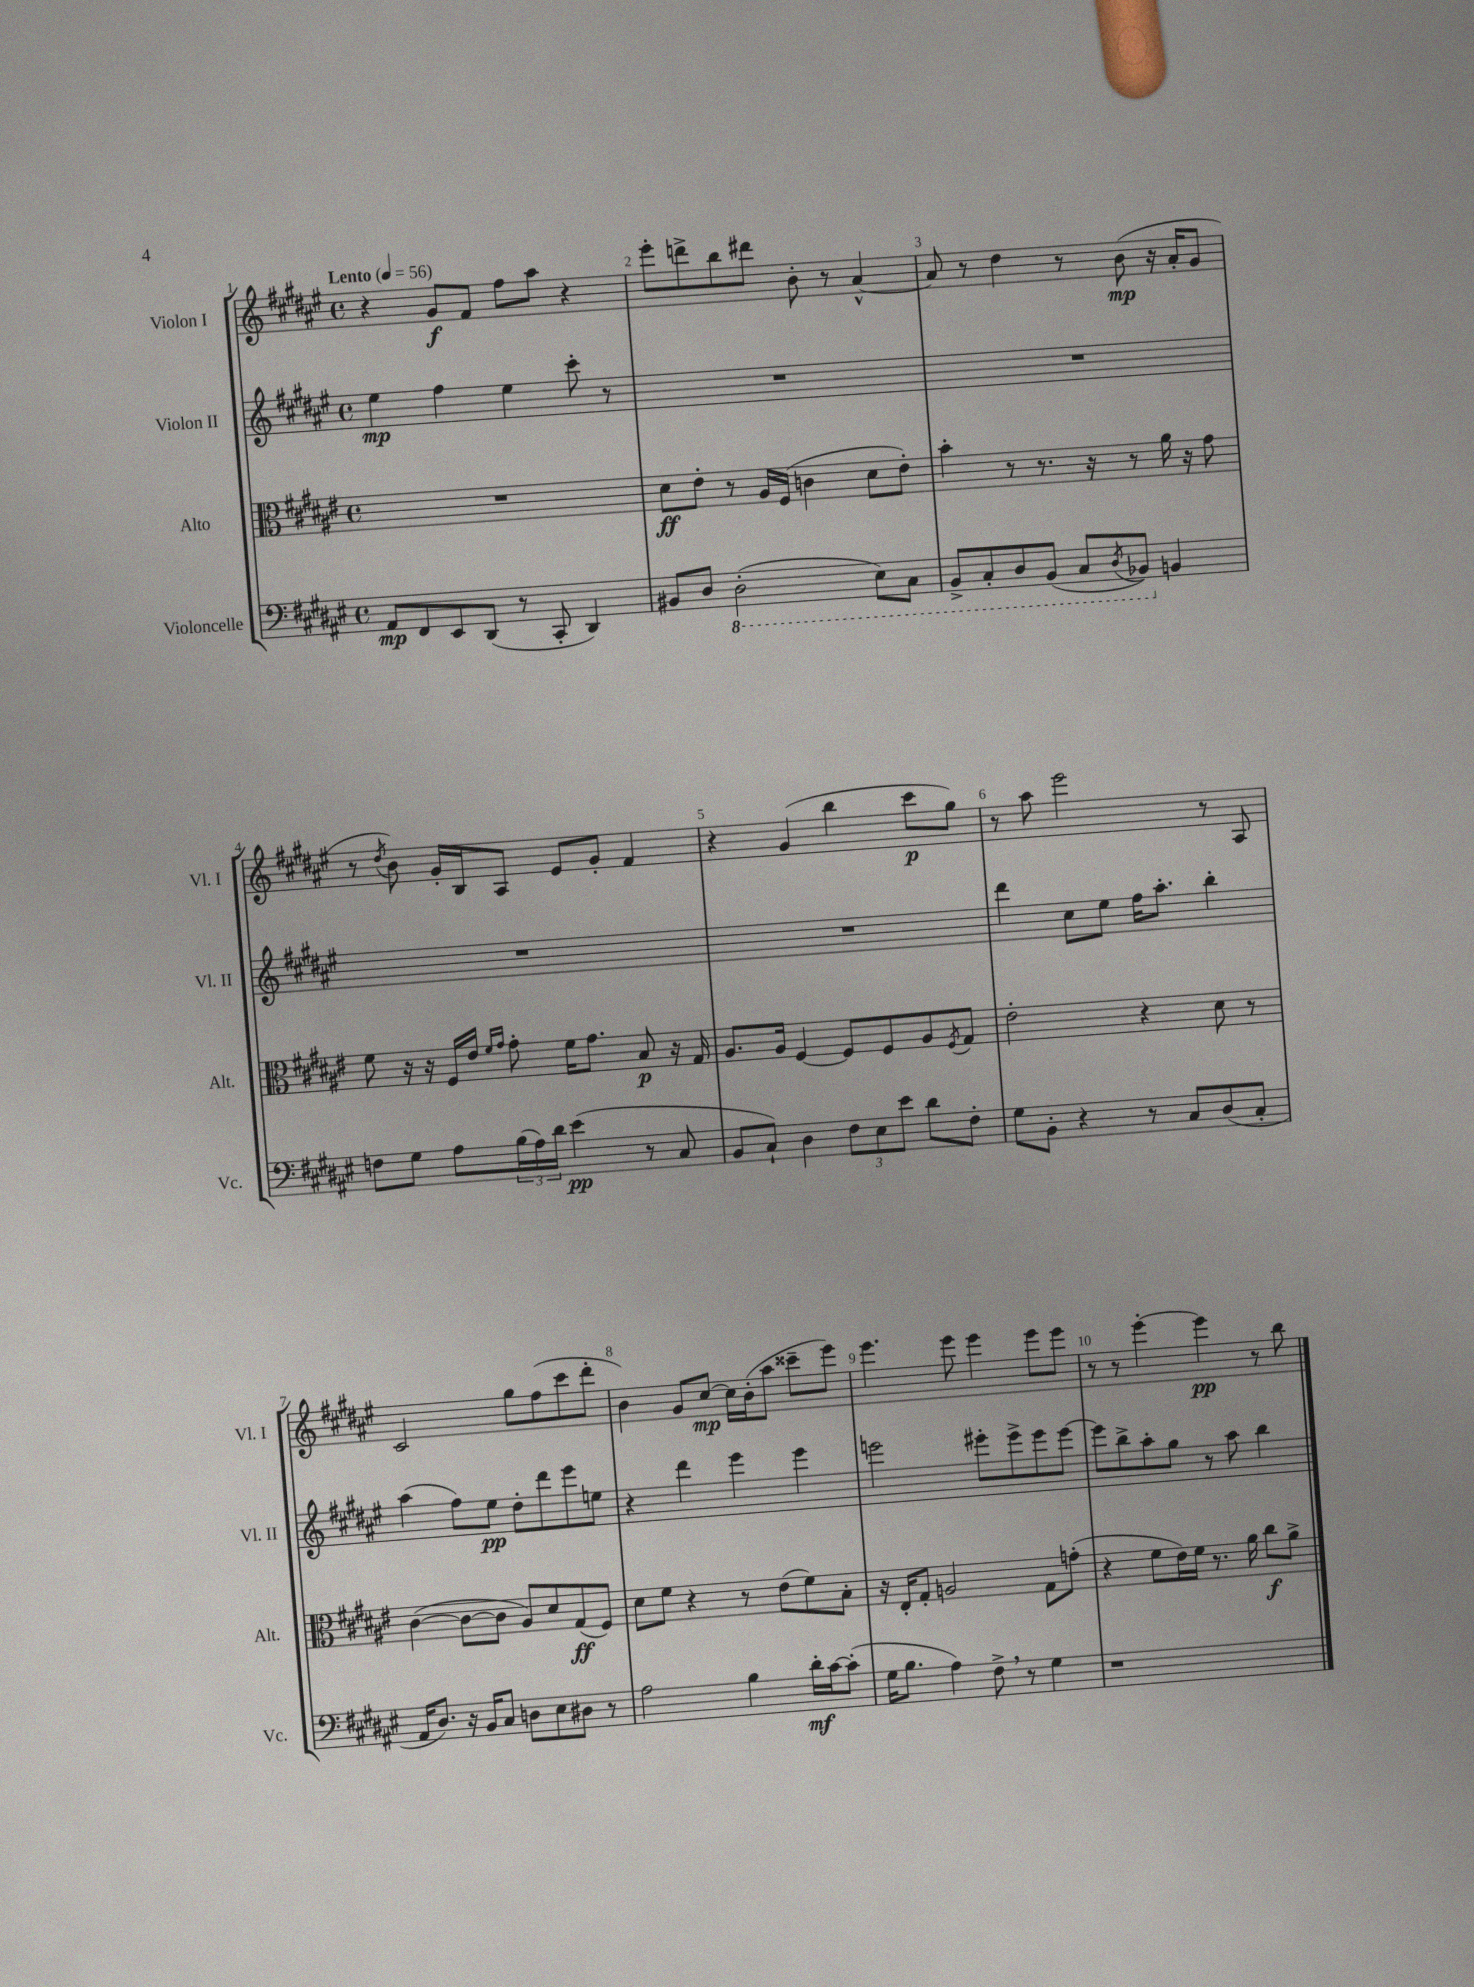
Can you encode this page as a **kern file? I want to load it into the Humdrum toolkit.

**kern	**kern	**kern	**kern
*staff4	*staff3	*staff2	*staff1
*clefF4	*clefC3	*clefG2	*clefG2
*k[f#c#g#d#a#e#]	*k[f#c#g#d#a#e#]	*k[f#c#g#d#a#e#]	*k[f#c#g#d#a#e#]
*M4/4	*M4/4	*M4/4	*M4/4
*met(c)	*met(c)	*met(c)	*met(c)
*MM56	*MM56	*MM56	*MM56
8AA#	1r	4ee#	4r
8FF#	.	.	.
8EE#	.	4ff#	8g#
(8DD#	.	.	8f#
8r	.	4ee#	8ff#
8CC#'	.	.	8aa#
4DD#)	.	8ccc#'	4r
.	.	8r	.
=	=	=	=
8BB#	8d#	1r	8eee#'
8D#	8e#'	.	8ddd^
(2DD#'	8r	.	8bb
.	16A#	.	8ddd#
.	(16F#	.	.
.	4c	.	8b'
.	.	.	8r
8EE#)	8d#	.	[4a#^^
8CC#	8e#')	.	.
=	=	=	=
8BBB^	4b'	1r	8a#]
8CC#'	.	.	8r
8DD#	8r	.	4dd#
(8BBB	8.r	.	.
8CC#	.	.	8r
.	16r	.	.
8qDD#	.	.	.
8BBB-)	8r	.	(8b
4BB	16a#	.	16r
.	16r	.	16a#'
.	8g#	.	8g#
=	=	=	=
8F	8f#	1r	8r
.	.	.	8qdd#
8G#	16r	.	8b)
.	16r	.	.
8A#	16F#	.	16g#'
.	16e#	.	16B
.	16qqf#	.	.
.	16qqg#	.	.
(24B	8g#'	.	8A#
24A#)	.	.	.
24d#	.	.	.
(4e#	16f#	.	8e#
.	8.g#	.	.
.	.	.	8g#'
8r	8B	.	4f#
8C#	16r	.	.
.	16G#	.	.
=	=	=	=
8BB	8.A#	1r	4r
8C#`)	.	.	.
.	16A#	.	.
4D#	[4F#	.	(4g#
12F#	8F#]	.	4bb
12E#	.	.	.
.	8F#	.	.
12e#	.	.	.
8d#	8A#	.	8ccc#
.	8qF#	.	.
8F#'	8G#	.	8gg#)
=	=	=	=
8G#	2e#'	4ddd#	8r
8BB'	.	.	8aa#
4r	.	8cc#	2eee#
.	.	8ee#	.
8r	4r	16ff#	.
.	.	8.aa#'	.
8C#	.	.	.
(8D#	8d#	4bb'	8r
8C#'	8r	.	8A#
=	=	=	=
16AA#	([4c#	(4aa#	2c#
8.D#)	.	.	.
16r	8c#_	8ff#)	.
16BB	.	.	.
8C#	8c#]	8ee#	.
8D	8A#)	8dd#'	8gg#
8E#	8d#	8ddd#	(8ff#
8D#	(8G#	8eee#	8ccc#
8r	8F#)	8ee	8ddd#'
=	=	=	=
2A#	8d#	4r	4b)
.	8f#	.	.
.	4r	4ddd#	8g#
.	.	.	[8cc#
4B	8r	4eee#	16cc#]
.	.	.	(16b'
.	(8e#	.	8aa#
16d#'	8f#)	4eee#	8ccc##~
[16c#	.	.	.
(8c#']	8B'	.	8eee#)
=	=	=	=
16G#	16r	2eee	4.eee#
8.B	16E#'	.	.
.	8G#'	.	.
4A#)	2A	.	.
.	.	.	8eee#
8F#^	.	8eee#'	4eee#
8r	.	8eee#^	.
4G#	8G#	8eee#	8eee#
.	(8g'	[8eee#	8eee#
=	=	=	=
1r	4r	8eee#]	8r
.	.	8bb^	8r
.	8f#	8aa#'	[4eee#'
.	16e#)	8gg#	.
.	16f#	.	.
.	8.r	8r	4eee#]
.	.	8aa#	.
.	16a#	.	.
.	8cc#	4bb	8r
.	8a#^	.	8bb
==	==	==	==
*-	*-	*-	*-
